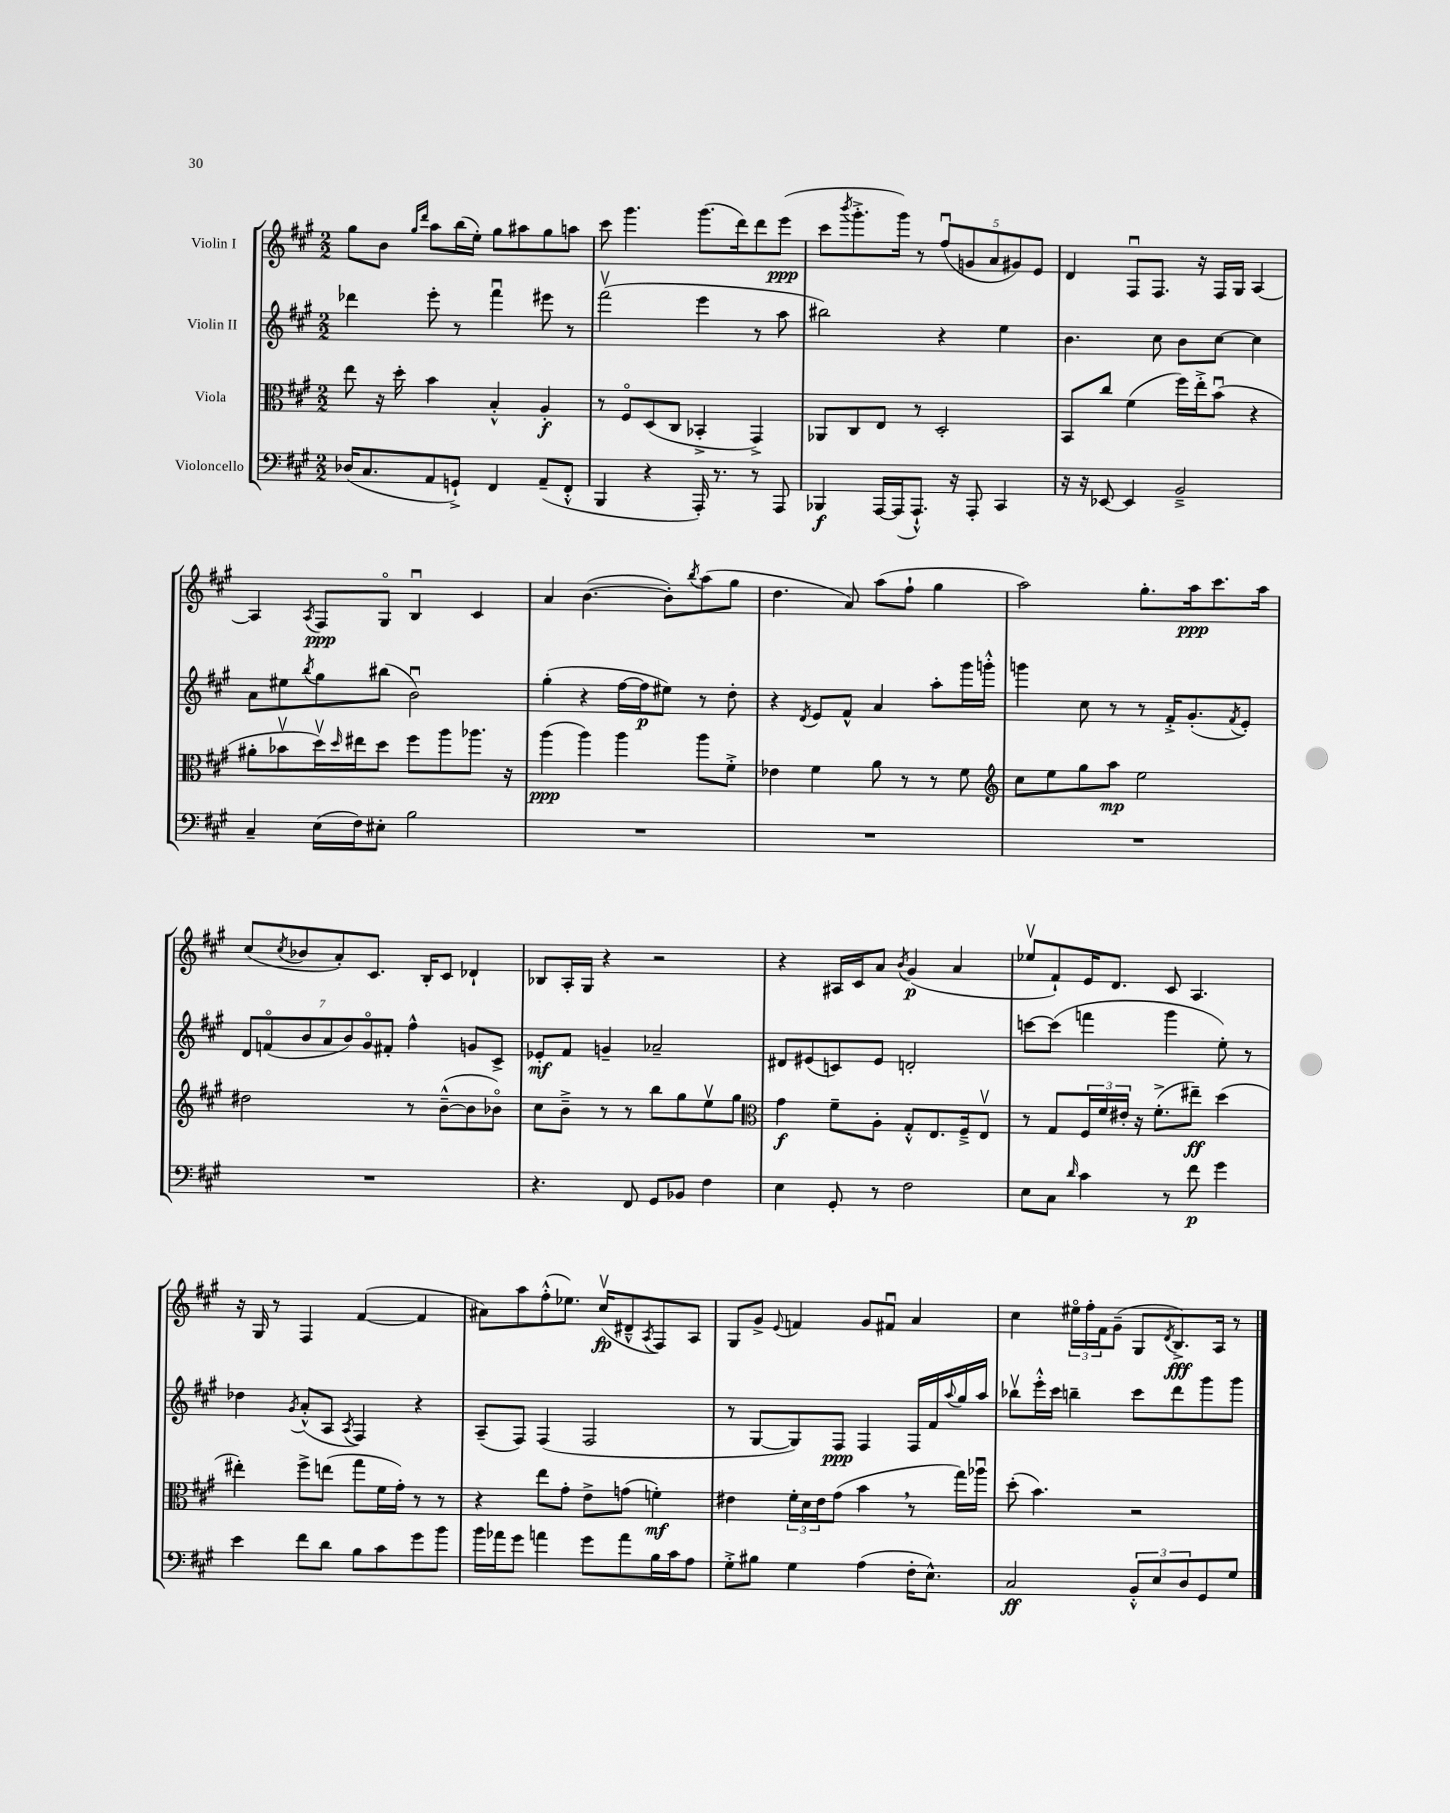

**kern	**kern	**kern	**kern
*staff4	*staff3	*staff2	*staff1
*clefF4	*clefC3	*clefG2	*clefG2
*k[f#c#g#]	*k[f#c#g#]	*k[f#c#g#]	*k[f#c#g#]
*M2/2	*M2/2	*M2/2	*M2/2
(16D-/LK	8ee\	4ddd-\	8gg#\L
8.C#/	.	.	.
.	16r	.	8b\J
.	16dd'\	.	.
.	.	.	16qqgg#/LL
.	.	.	16qqddd/JJ
8AA/	4b\	8eee'\	8aa\L
8GG`^/J)	.	8r	(16bb\L
.	.	.	16ee'\JJ)
4FF#/	4B'^^/	4fff#u\	8gg#\L
.	.	.	8aa#\
(8AA~/L	4A'/	8eee#\	8gg#\
8FF#'^^/J	.	8r	8aa\J
=	=	=	=
4BBB/	8r	(2fff#v\	8ccc#\
.	8F#o/L	.	4.ggg#\
4r	(8D/	.	.
.	8C#/J	.	.
16AAA'/)	4BB-'^/	4eee\	(8.ggg#\L
8.r	.	.	.
.	.	.	16ddd\k)
8r	4GG#^/)	8r	8ddd\
8AAA/	.	8aa\	(8eee\J
=	=	=	=
4BBB-/	8AA-/L	2bb#\)	8ccc#\L
.	.	.	8qbbb/
.	8C#/	.	8.ggg#'^\
[16AAA/LL	8E/J	.	.
(16AAA/]J	.	.	16ggg#\Jk)
8.AAA`^^/J)	8r	.	8r
.	2D'/	4r	(10ff#u/L
16r	.	.	.
.	.	.	10g/
8AAA'/	.	.	.
.	.	.	10a/
4CC#/	.	4ee\	.
.	.	.	10g#/)
.	.	.	10e/J
=	=	=	=
16r	8BB/L	4.b\	4d/
16r	.	.	.
[8EE-/	8cc#/J	.	.
4EE-/]	(4f#\	.	8F#u/L
.	.	8cc#\	8.F#/J
2BB~^/	16ff#\LL)	8b\L	.
.	16ee'^\J	.	16r
.	(8bu\J	[8cc#\J	16F#/LL
.	.	.	16G#/JJ
.	4r	4cc#\]	[4A/
=	=	=	=
4C#~/	8a#'\L	8a\L	4A/]
.	8b-v\	8ee#\	.
.	.	8qbb/	8qA/
(16E\LL	16ddv\L)	8gg#\	8F#/L
.	16qqdd/	.	.
16F#\J)	16ee#\J	.	.
8E#'\J	8dd\J	(8bb#\J	8G#o/J
2B\	8ff#\L	2bu\)	4Bu/
.	8aa\	.	.
.	8.aa-\J	.	4c#/
.	16r	.	.
=	=	=	=
1r	(4aa\	(4gg#'\	4a/
.	4aa\)	4r	([4.b\
.	4aa\	[16ff#\LL	.
.	.	16ff#\]J	.
.	.	8ee#\J)	8b'\]L)
.	.	.	8qbb/
.	8aa\L	8r	(8aa\
.	8f#'^\J	8dd'\	8gg#\J
=	=	=	=
1r	4e-\	4r	4.dd\
.	.	8qd/	.
.	4f#\	8e/L	.
.	.	8f#^^/J	8a/)
.	8a\	4a/	(8aa\L
.	8r	.	8ff#`\J
.	8r	8aa'\L	4gg#\
.	8f#\	16ggg#\L	.
.	.	16ggg'^^\JJ	.
=	=	=	=
*	*clefG2	*	*
1r	8cc#\L	4ggg\	2aa\)
.	8ee\	.	.
.	8gg#\	8cc#\	.
.	8aa\J	8r	.
.	2ee\	8r	8.gg#'\L
.	.	16f#'^/LK	.
.	.	(8.g#'/	16aa\k
.	.	.	8.ccc#\
.	.	8qf#/	.
.	.	8e'/J)	.
.	.	.	16aa\Jk
=	=	=	=
1r	2dd#\	14d/L	(8cc#/L
.	.	(14fo/	.
.	.	.	8qcc#/
.	.	.	8b-/
.	.	14b/	.
.	.	14a/	.
.	.	.	8a'/)
.	.	14b/)	.
.	.	14g#o/	.
.	.	.	8.c#/J
.	.	14f#'/J	.
.	8r	4ff#^^\	.
.	.	.	16B'/LK
.	([8b~^^\L	.	8c#/J
.	8b\]	8g/L	4d-`/
.	8b-o\J)	8c#^/J	.
=	=	=	=
4.r	8cc#\L	8e-'/L	8B-/L
.	8b~^\J	8f#/J	16A'/L
.	.	.	16G#/JJ
.	8r	4g~/	4r
8FF#/	8r	.	.
8GG#/L	8bb\L	2a-~/	2r
8BB-/J	8gg#\	.	.
4F#\	8eev\	.	.
.	8gg#\J	.	.
=	=	=	=
*	*clefC3	*	*
4E\	4g#\	8d#/L	4r
.	.	(8e#/	.
8GG#'/	8f#~\L	8c/)	16A#/LL
.	.	.	16c#/J
8r	8A'\J	8e#/J	8a/J
.	.	.	8qb/
2F#\	8G#'^^/L	2d'/	(4g#/
.	8.E/	.	.
.	.	.	4a/
.	16F#~^/k	.	.
.	8Ev/J	.	.
=	=	=	=
8E\L	8r	[8ccc\L	8ee-v/L
8C#\J	8G#/L	(8ccc\]J	8f#`/)
16qqd/	.	.	.
4c#\	24F#/L	4fff\	16e/K
.	24f#/	.	.
.	.	.	8.d/J
.	24e#'/JJ	.	.
.	16r	.	.
.	(8.f#'^\L	.	.
8r	.	4ggg#\	8c#/
8f#\	8ee#~\J)	.	4.A/
4g#\	(4dd\	8ee'\)	.
.	.	8r	.
=	=	=	=
4e\	4ee#'\)	4dd-\	16r
.	.	.	16G#/
.	.	.	8r
.	.	8qg#/	.
8f#\L	8ff#^\L	(8a'^^/L	4F#/
8d\J	(8ee\J	8A/J	.
.	.	8qA/	.
8B\L	8gg#\L	4F#/)	([4f#/
8c#\	16f#\L	.	.
.	16g#'\JJ)	.	.
8g#\	8r	4r	4f#/]
8b\J	8r	.	.
=	=	=	=
16b\LL	4r	(8A~/L	8a#\L)
16a-\J	.	.	.
8g#\J	.	8F#/J)	8aa\
4a\	8ee\L	(4F#/	(8ff#'^^\
.	8g#'\J	.	8.ee-\J)
8g#\L	8e^\L	2F#/	.
.	.	.	(16cc#v/LK
8a\	(8g\J	.	8d#~^^/
.	.	.	8qA/
16B\L	4f'\)	.	8F#/)
16c#\J	.	.	.
8A\J	.	.	8A/J
=	=	=	=
8G#'^\L	4e#\	8r	8G#/L
8B#\J	.	[8G#/L	8g#^/J
.	.	.	8qqe/
4G#\	24f#'\LL	8G#/])	4f/
.	24d\	.	.
.	24e#\J	.	.
.	(8g#\J	8F#/J	.
(4A\	4b\	4F#/	8g#/L
.	.	.	8f#u/J
16F#'\LK	8r	16F#/LL	4a/
8.E^^\J)	.	16f#/	.
.	.	8qqaa/	.
.	16gg#\LL)	16gg#/	.
.	16aa-u\JJ	16aa/JJ	.
=	=	=	=
2C#/	(8dd'\	8bb-v\L	4cc#\
.	4.b\)	16eee'^^\L	.
.	.	16ccc#\JJ	.
.	.	4bb~\	24ee#o\LL
.	.	.	24ff#'\
.	.	.	24f#\J
.	.	.	(8g#~\J
12BB'^^/L	2r	8ccc#\L	8G#/L
12E/	.	.	.
.	.	.	8qd/
.	.	8ddd\	8.B^/)
12D/	.	.	.
8GG#/	.	8ggg#\	.
.	.	.	16A/Jk
8G#/J	.	8ggg#\J	8r
==	==	==	==
*-	*-	*-	*-
